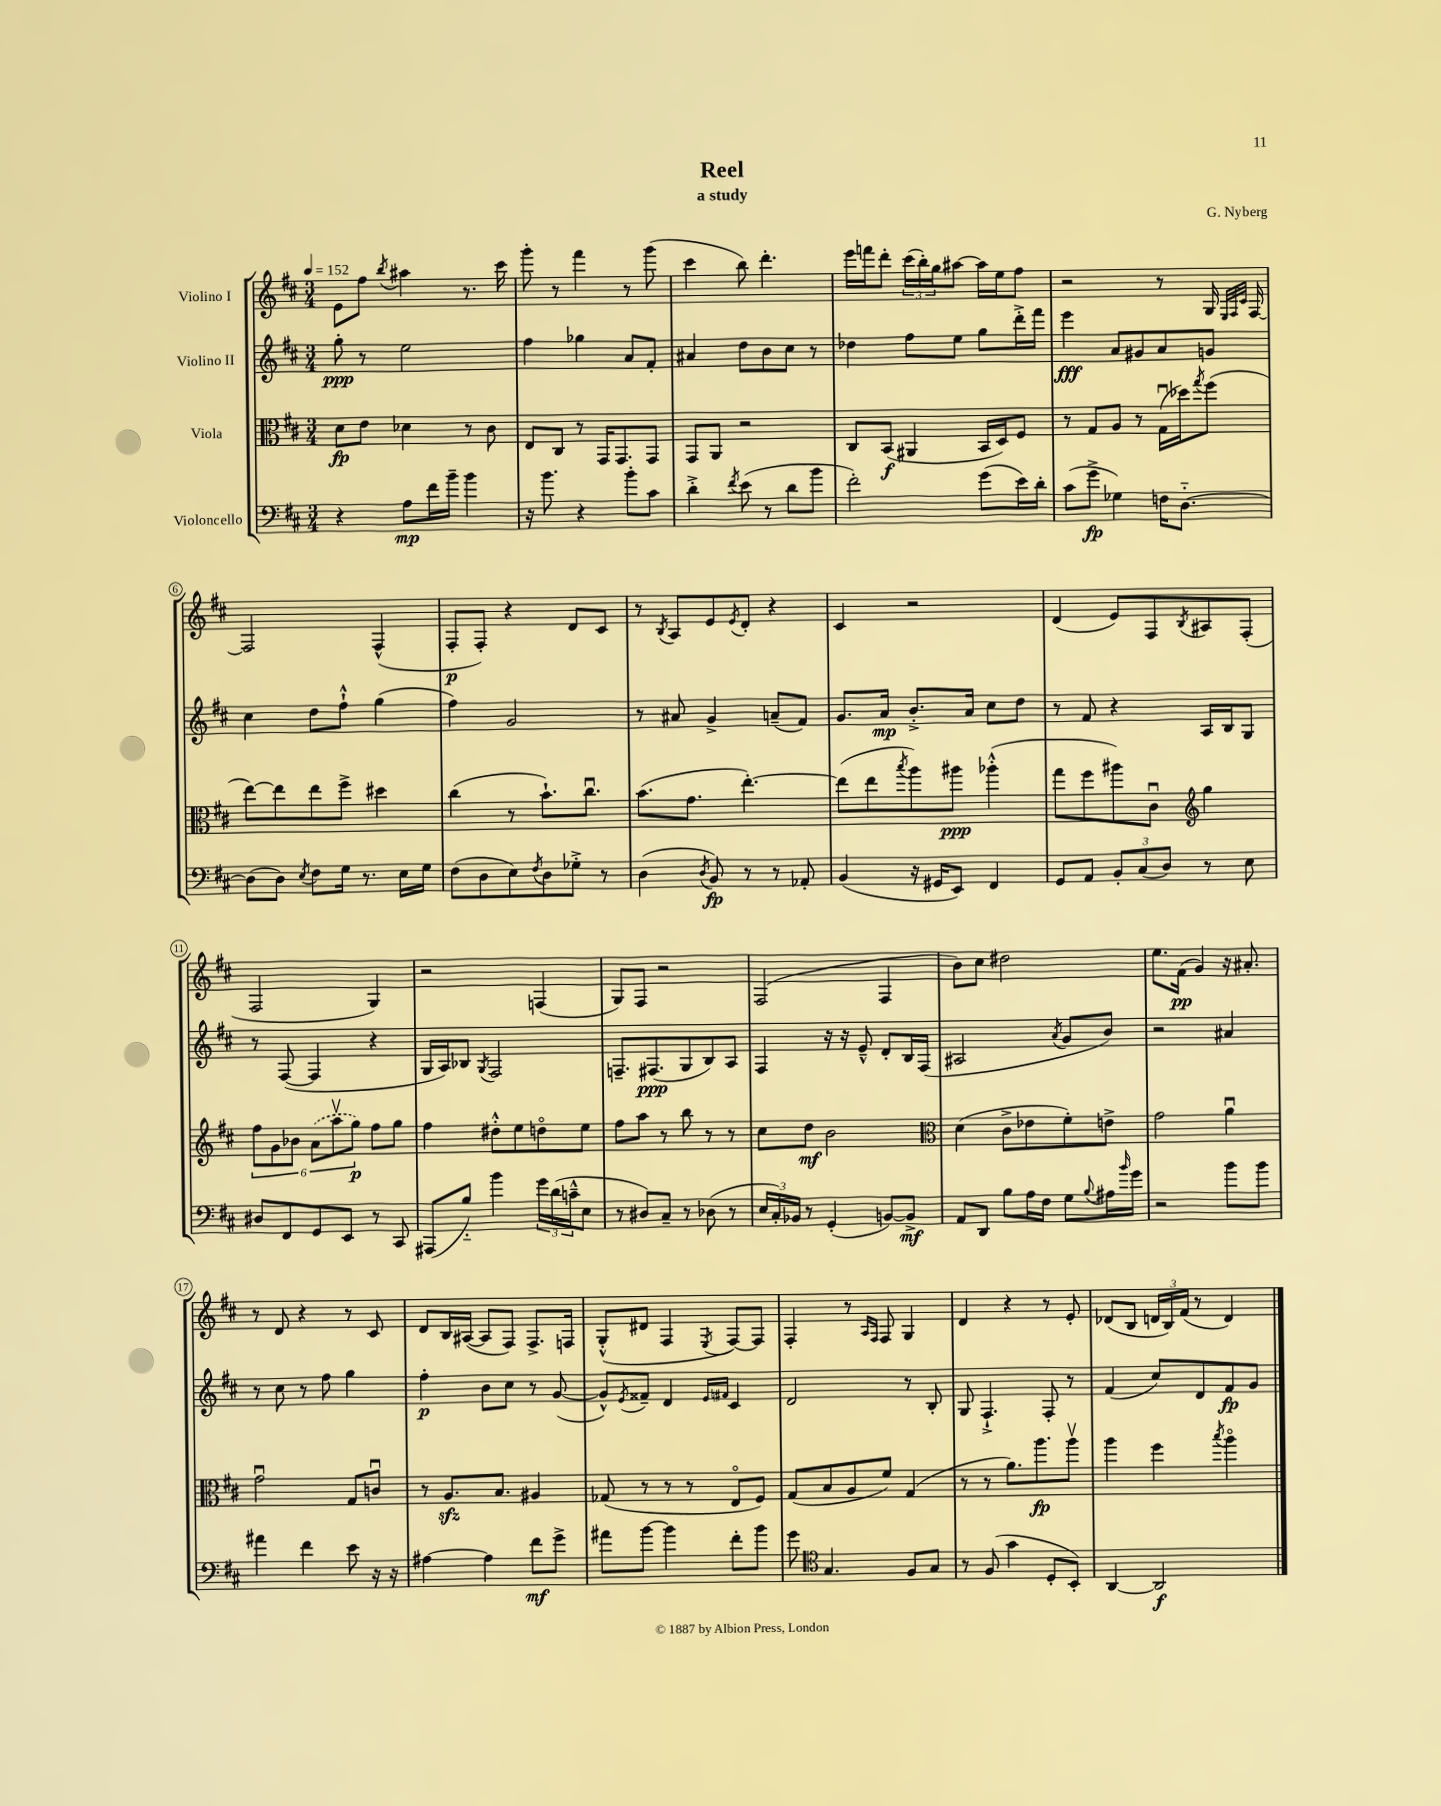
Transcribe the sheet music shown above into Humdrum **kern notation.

**kern	**dynam	**kern	**dynam	**kern	**dynam	**kern	**dynam
*part4	*part4	*part3	*part3	*part2	*part2	*part1	*part1
*staff4	*staff4	*staff3	*staff3	*staff2	*staff2	*staff1	*staff1
*I"Violoncello	*	*I"Viola	*	*I"Violino II	*	*I"Violino I	*
*clefF4	*	*clefC3	*	*clefG2	*	*clefG2	*
*k[f#c#]	*	*k[f#c#]	*	*k[f#c#]	*	*k[f#c#]	*
*M3/4	*	*M3/4	*	*M3/4	*	*M3/4	*
*MM152	*	*MM152	*	*MM152	*	*MM152	*
=1	=1	=1	=1	=1	=1	=1	=1
4r	.	8d\L	fp	8gg'\	ppp	8e\L	.
.	.	8e\J	.	8r	.	8ff#\J	.
.	.	.	.	.	.	8qbb/	.
8A\L	mp	4d-X\	.	2ee\	.	4aa#X\	.
16f#\L	.	.	.	.	.	.	.
16b~\JJ	.	.	.	.	.	.	.
4b\	.	8r	.	.	.	8.r	.
.	.	8c#\	.	.	.	.	.
.	.	.	.	.	.	16ccc#\	.
=2	=2	=2	=2	=2	=2	=2	=2
16r	.	8E/L	.	4ff#\	.	8ggg'\	.
8.b\	.	.	.	.	.	.	.
.	.	8C#/J	.	.	.	8r	.
4r	.	8r	.	4gg-X\	.	4fff#\	.
.	.	16GG/KL	.	.	.	.	.
.	.	8.GG/	.	.	.	.	.
8b'\L	.	.	.	8a/L	.	8r	.
8c#\J	.	8GG/J	.	8f#'/J	.	(8ggg\	.
=3	=3	=3	=3	=3	=3	=3	=3
4d'^\	.	8GG/L	.	4a#X/	.	4ccc#\	.
.	.	8AA/J	.	.	.	.	.
8qf#/	.	.	.	.	.	.	.
(8e\	.	2r	.	8dd\L	.	8bb\)	.
8r	.	.	.	8b\	.	4.ddd'\	.
8d\L	.	.	.	8cc#\J	.	.	.
8b\J	.	.	.	8r	.	.	.
=4	=4	=4	=4	=4	=4	=4	=4
2f#'\)	.	8C#/L	.	4dd-X\	.	16eee\LL	.
.	.	.	.	.	.	16fffn\J	.
.	.	(8BB/J	f	.	.	8ddd'\J	.
.	.	4AA#X/	.	8ff#\L	.	(24ccc#\LL	.
.	.	.	.	.	.	24bb'\)	.
.	.	.	.	.	.	24gg\J	.
.	.	.	.	8ee\J	.	[8aa#X\J	.
(8g\L	.	16BB/LL	.	8gg\L	.	16aa#\LL]	.
.	.	16D/J)	.	.	.	16ee\J	.
16e\L)	.	8F#/J	.	16ddd'^\L	.	8ff#\J	.
16d'\JJ	.	.	.	16fff#\JJ	.	.	.
=5	=5	=5	=5	=5	=5	=5	=5
(8c#\L	.	8r	.	4eee\	fff	2r	.
8g^\J	fp	8G/L	.	.	.	.	.
4G-X\)	.	8A/J	.	8a/L	.	.	.
.	.	8r	.	8g#X/	.	.	.
16Fn\KL	.	(16Gu\LL	.	8a/	.	8r	.
[8.D\J	.	16dd-X\J)	.	.	.	.	.
.	.	8qgg/	.	.	.	.	.
.	.	(8ff#\J	.	8gn/J	.	16G/	.
.	.	.	.	.	.	32qqE/LLL	.
.	.	.	.	.	.	32qqF#/	.
.	.	.	.	.	.	32qqc#/JJJ	.
.	.	.	.	.	.	[16F#/	.
!!LO:LB:g=z
=6	=6	=6	=6	=6	=6	=6	=6
(8D\L]	.	[8ee\L)	.	4cc#\	.	2F#/]	.
8D\J)	.	8ee\]	.	.	.	.	.
8qE/	.	.	.	.	.	.	.
8F#\L	.	8ee\	.	8dd\L	.	.	.
16G\Jk	.	8ff#^\J	.	8ff#`^^\J	.	.	.
8.r	.	.	.	.	.	.	.
.	.	4dd#X\	.	(4gg\	.	(4F#^^/	.
16E\LL	.	.	.	.	.	.	.
16G\JJ	.	.	.	.	.	.	.
=7	=7	=7	=7	=7	=7	=7	=7
(8F#\L	.	(4cc#\	.	4ff#\)	.	8F#'/L	p
8D\	.	.	.	.	.	8F#'/J)	.
8E\)	.	8r	.	2g/	.	4r	.
8qF#/	.	.	.	.	.	.	.
8D\	.	8.b`\L)	.	.	.	.	.
8G-X'^\J	.	.	.	.	.	8d/L	.
.	.	8.cc#u\J	.	.	.	.	.
8r	.	.	.	.	.	8c#/J	.
=8	=8	=8	=8	=8	=8	=8	=8
(4D\	.	(8.b\L	.	8r	.	8r	.
.	.	.	.	.	.	8qB/	.
.	.	.	.	8a#X/	.	8A/L	.
.	.	8.g\J	.	.	.	.	.
8qD/	.	.	.	.	.	.	.
8BB/)	fp	.	.	4g^/	.	8e/	.
.	.	.	.	.	.	8qe/	.
8r	.	[4.ee'\)	.	.	.	8d'/J	.
8r	.	.	.	(8an~/L	.	4r	.
8AA-X'/	.	.	.	8f#/J)	.	.	.
=9	=9	=9	=9	=9	=9	=9	=9
(4BB/	.	(8ee\L]	.	8.g/L	.	4c#/	.
.	.	8ee\	.	.	.	.	.
.	.	.	.	16a/Jk	mp	.	.
.	.	8qbb/	.	.	.	.	.
16r	.	8aa\)	.	8.b'^/L	.	2r	.
16GG#X/KL	.	.	.	.	.	.	.
8EE/J)	.	8aa#X\J	ppp	.	.	.	.
.	.	.	.	16a/Jk	.	.	.
4FF#/	.	(4aa-X'^^\	.	8cc#\L	.	.	.
.	.	.	.	8dd\J	.	.	.
=10	=10	=10	=10	=10	=10	=10	=10
8GG/L	.	8gg\L	.	8r	.	(4d/	.
8AA/J	.	8ff#\	.	8f#/	.	.	.
12BB'/L	.	8aa#X\)	.	4r	.	8e/L)	.
(12C#/	.	.	.	.	.	.	.
.	.	8c#u\J	.	.	.	8F#/	.
12D/J)	.	.	.	.	.	.	.
*	*	*clefG2	*	*	*	*	*
.	.	.	.	.	.	8qB/	.
8r	.	4gg\	.	16A/LL	.	8A#X/	.
.	.	.	.	16B/J	.	.	.
8E\	.	.	.	8G/J	.	(8F#'/J	.
!!LO:LB:g=z
=11	=11	=11	=11	=11	=11	=11	=11
8D#X/L	.	12ff#\L	.	8r	.	2F#/	.
.	.	12g\	.	.	.	.	.
8FF#/	.	.	.	([8F#/	.	.	.
.	.	12b-X\J	.	.	.	.	.
8GG/	.	(12a\L	.	4F#/]	.	.	.
.	.	12aav\	.	.	.	.	.
8EE/J	.	.	.	.	.	.	.
.	.	12gg\J)	p	.	.	.	.
8r	.	8ff#\L	.	4r	.	4G/)	.
8CC#/	.	8gg\J	.	.	.	.	.
=12	=12	=12	=12	=12	=12	=12	=12
(8AAA#X/L	.	4ff#\	.	16G/LL	.	2r	.
.	.	.	.	16A/J)	.	.	.
8B/J)	.	.	.	8B-X/J	.	.	.
.	.	.	.	8qG/	.	.	.
4b\	.	8dd#X'^^\L	.	2F#/	.	.	.
.	.	8ee\	.	.	.	.	.
24g\LL	.	8ddn\	.	.	.	(4Fn/	.
(24d\	.	.	.	.	.	.	.
24cn~^^\J	.	.	.	.	.	.	.
8E\J	.	8ee\J	.	.	.	.	.
=13	=13	=13	=13	=13	=13	=13	=13
8r	.	8ff#\L	.	8.Fn~/L	.	8G/L)	.
8D#X/L)	.	8aa\J	.	.	.	8F#/J	.
.	.	.	.	(8.F#X/	ppp	.	.
8C#~/J	.	8r	.	.	.	2r	.
8r	.	8bb\	.	8G/	.	.	.
(8D-X\	.	8r	.	8B/)	.	.	.
8r	.	8r	.	8A/J	.	.	.
=14	=14	=14	=14	=14	=14	=14	=14
24E/LL	.	8cc#\L	.	4F#/	.	(2F#/	.
24C#'/)	.	.	.	.	.	.	.
24BB-X/JJ	.	.	.	.	.	.	.
8r	.	8dd\J	mf	.	.	.	.
(4GG'/	.	2b\	.	16r	.	.	.
.	.	.	.	16r	.	.	.
.	.	.	.	8e~^^/	.	.	.
[8BBn/L)	.	.	.	8d'/L	.	4F#/	.
8BB^/J]	mf	.	.	16B/L	.	.	.
.	.	.	.	(16F#/JJ	.	.	.
=15	=15	=15	=15	=15	=15	=15	=15
*	*	*clefC3	*	*	*	*	*
8AA/L	.	(4d\	.	2A#X/	.	8b\L)	.
8DD/J	.	.	.	.	.	8cc#\J	.
8B\L	.	8c#^\L	.	.	.	2dd#X\	.
16A\L	.	8e-X\	.	.	.	.	.
16F#\JJ	.	.	.	.	.	.	.
.	.	.	.	8qa/	.	.	.
8G\L	.	8f#'\)	.	8g/L	.	.	.
8qqB/	.	.	.	.	.	.	.
16A#X\L	.	8en^\J	.	8b/J)	.	.	.
16qqb/	.	.	.	.	.	.	.
16g\JJ	.	.	.	.	.	.	.
=16	=16	=16	=16	=16	=16	=16	=16
2r	.	2g\	.	2r	.	8.ee\L	.
.	.	.	.	.	.	(16f#\Jk	pp
.	.	.	.	.	.	4g/)	.
8b\L	.	4au\	.	4a#X/	.	16r	.
.	.	.	.	.	.	8.a#X'/	.
8b\J	.	.	.	.	.	.	.
!!LO:LB:g=z
=17	=17	=17	=17	=17	=17	=17	=17
4a#X\	.	2gu\	.	8r	.	8r	.
.	.	.	.	8cc#\	.	8d/	.
4f#\	.	.	.	8r	.	4r	.
.	.	.	.	8ff#\	.	.	.
8e\	.	8G/L	.	4gg\	.	8r	.
16r	.	8cnu/J	.	.	.	8c#/	.
16r	.	.	.	.	.	.	.
=18	=18	=18	=18	=18	=18	=18	=18
[4A#X\	.	8r	.	4ff#'\	p	8d/L	.
.	.	8.Azz/L	.	.	.	16B/L	.
.	.	.	.	.	.	([16A#X/JJ	.
4A#\]	.	.	.	8b\L	.	8A#/L]	.
.	.	8.B/J	.	.	.	.	.
.	.	.	.	8cc#\J	.	8F#/J)	.
8f#\L	mf	4A#X/	.	8r	.	8.F#^/L	.
8g^\J	.	.	.	([8g/	.	.	.
.	.	.	.	.	.	16Fn/Jk	.
=19	=19	=19	=19	=19	=19	=19	=19
8a#X\L	.	(8G-X/	.	8g^^/L])	.	(8G'^^/L	.
.	.	.	.	8qe/	.	.	.
[8b\J	.	8r	.	8f##X~/J	.	8d#X/J	.
4b\]	.	8r	.	4d/	.	4F#/	.
.	.	8r	.	.	.	.	.
.	.	.	.	16qqe/LL	.	.	.
.	.	.	.	16qqf#X/JJ	.	8qE/	.
8f#'\L	.	8E/L	.	4c#/	.	[8F#/L)	.
8b\J	.	8F#/J)	.	.	.	8F#/J]	.
=20	=20	=20	=20	=20	=20	=20	=20
8g\	.	(8G/L	.	2d/	.	4F#'/	.
*clefC4	*	*	*	*	*	*	*
4.G/	.	8B/	.	.	.	.	.
.	.	8A/	.	.	.	8r	.
.	.	.	.	.	.	16qqA/LL	.
.	.	.	.	.	.	16qqF#/JJ	.
.	.	8f#/J)	.	.	.	8F#/	.
8F#/L	.	(4G/	.	8r	.	4G/	.
8G/J	.	.	.	8B'/	.	.	.
=21	=21	=21	=21	=21	=21	=21	=21
8r	.	8r	.	8G/	.	4d/	.
(8F#/	.	8r	.	4.F#`^/	.	.	.
4g\	.	8.a\L)	.	.	.	4r	.
.	.	8.aa\	fp	.	.	.	.
8D'/L	.	.	.	8F#'/	.	8r	.
8BB'/J)	.	8aav\J	.	8r	.	8e'/	.
=22	=22	=22	=22	=22	=22	=22	=22
[4AA/	.	4aa\	.	(4f#/	.	(8d-X/L	.
.	.	.	.	.	.	8B/J	.
2AA/]	f	4ff#\	.	8cc#/L)	.	24dn/LL	.
.	.	.	.	.	.	24B/)	.
.	.	.	.	.	.	(24f#/JJ	.
.	.	.	.	8d/	.	8r	.
.	.	8qbb/	.	.	.	.	.
.	.	4aa\	.	8f#/	fp	4d/)	.
.	.	.	.	8g/J	.	.	.
==	==	==	==	==	==	==	==
*-	*-	*-	*-	*-	*-	*-	*-
